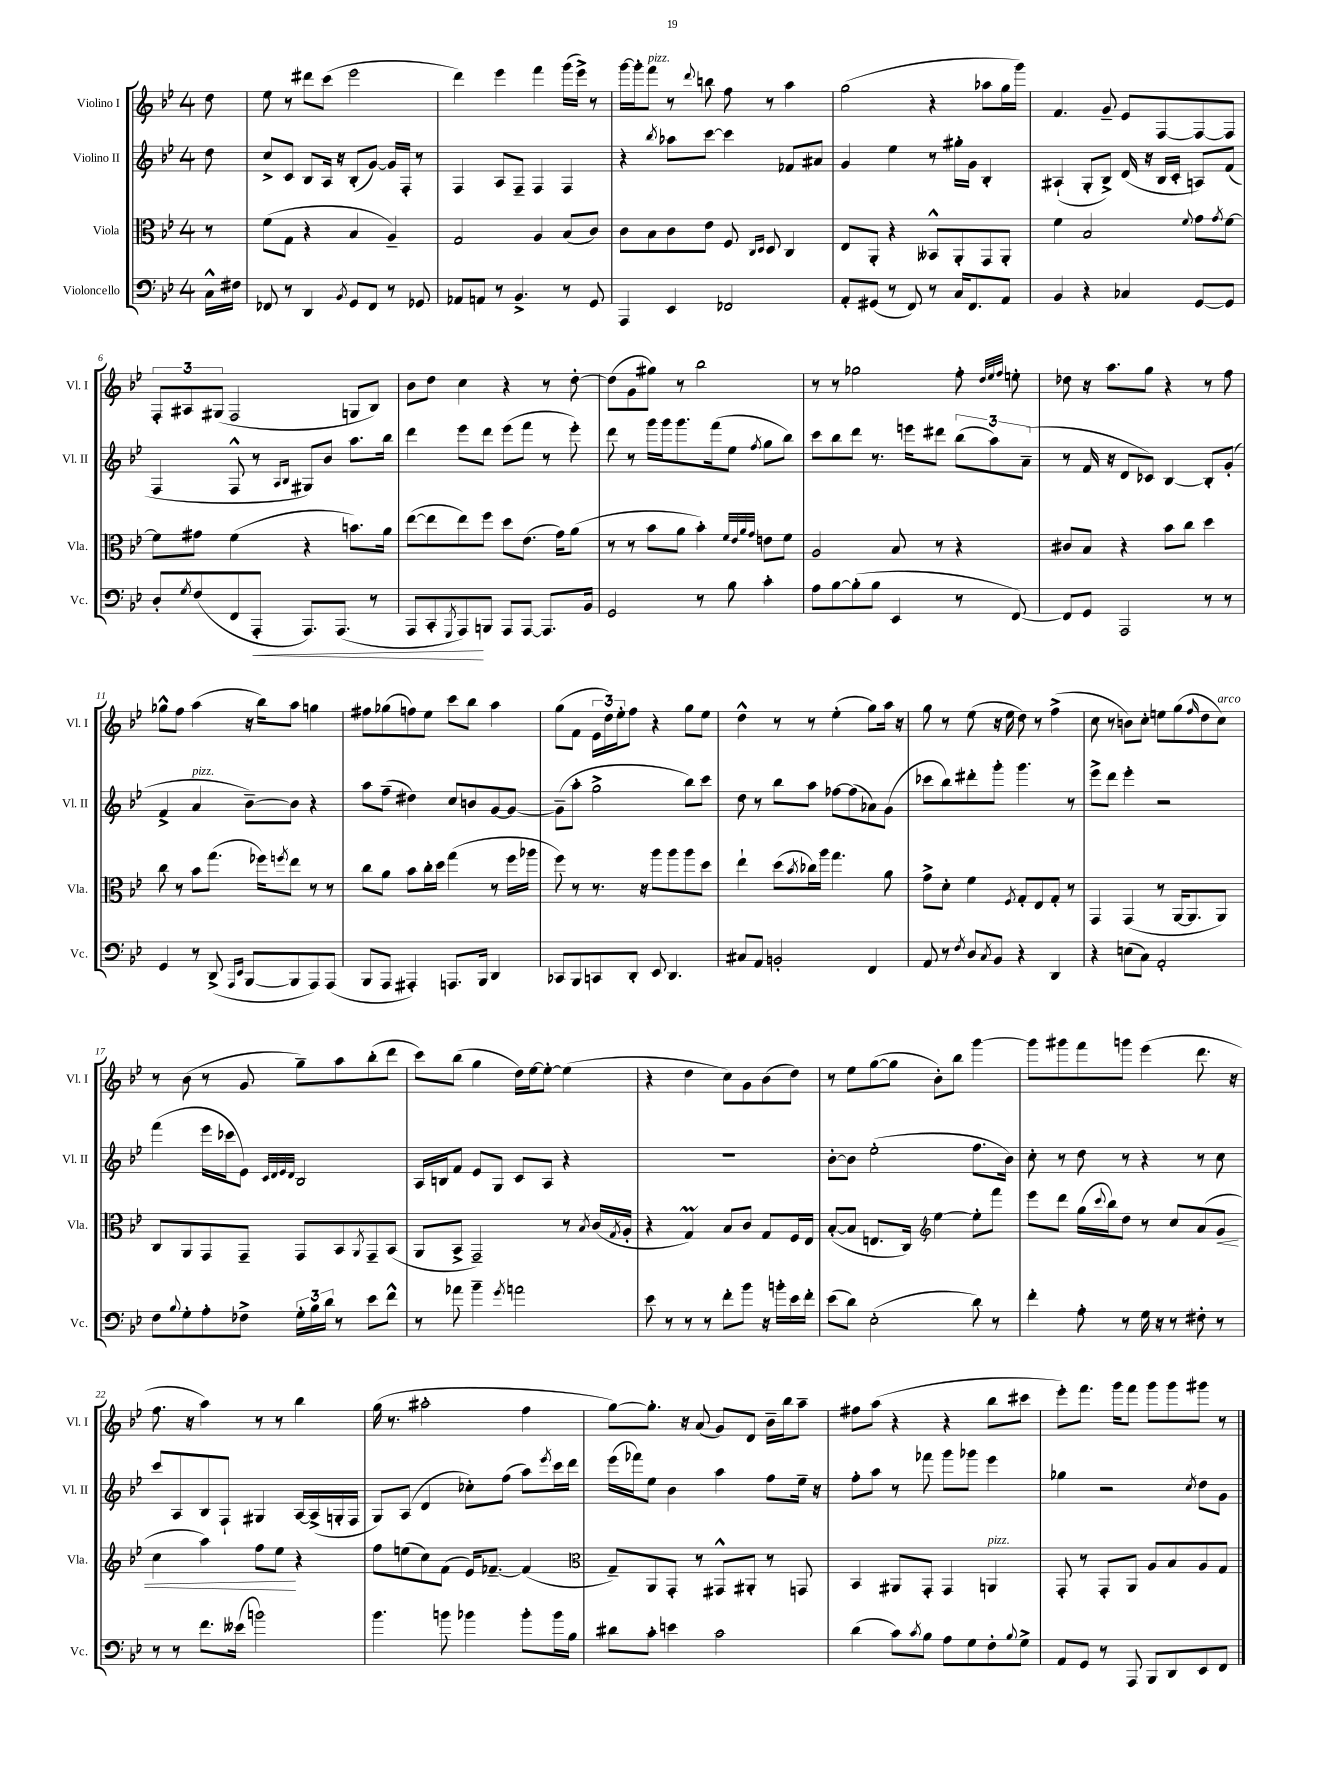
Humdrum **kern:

**kern	**dynam	**kern	**dynam	**kern	**kern
*part4	*part4	*part3	*part3	*part2	*part1
*staff4	*staff4	*staff3	*staff3	*staff2	*staff1
*I"Violoncello	*	*I"Viola	*	*I"Violino II	*I"Violino I
*I'Vc.	*	*I'Vla.	*	*I'Vl. II	*I'Vl. I
*clefF4	*	*clefC3	*	*clefG2	*clefG2
*k[b-e-]	*	*k[b-e-]	*	*k[b-e-]	*k[b-e-]
*M4/4	*	*M4/4	*	*M4/4	*M4/4
=	=	=	=	=	=
16C^^\LL	.	8r	.	8dd\	8dd\
16F#X\JJ	.	.	.	.	.
=1	=1	=1	=1	=1	=1
8FF-X/	.	(8f\L	.	8cc^/L	8ee-\
8r	.	8G\J	.	8c/J	8r
4DD/	.	4r	.	8B-/L	8ddd#X\L
.	.	.	.	16A/Jk	(8ccc\J
.	.	.	.	16r	.
8qBB-/	.	.	.	.	.
8GG/L	.	4B-/	.	(8B-'/L	2eee-\
8FF-/J	.	.	.	[8g/J)	.
8r	.	4A~/)	.	16g/LL]	.
.	.	.	.	16F'/JJ	.
8GG-X/	.	.	.	8r	.
=2	=2	=2	=2	=2	=2
8AA-X/L	.	2G/	.	4F/	4ddd\)
8AAn/J	.	.	.	.	.
8r	.	.	.	8A/L	4eee-\
4.BB-^/	.	.	.	8F~/J	.
.	.	4A/	.	4F/	4fff\
8r	.	(8B-/L	.	4F/	(16ggg\LL
.	.	.	.	.	16eee-^\JJ)
8GG/	.	8c/J)	.	.	8r
=3	=3	=3	=3	=3	=3
4AAA/	.	8c\L	.	4r	[16ggg\LL
.	.	.	.	.	16ggg'\J]
!	!	!	!	!	!LO:TX:a:i:t=pizz.
.	.	8B-\	.	.	8fff\J
.	.	.	.	8qbb-/	.
4EE-/	.	8c\	.	8aa-X\L	8r
.	.	.	.	.	8qqddd/
.	.	8e-\J	.	[8ccc\J	8bbn\
2FF-X/	.	8F/	.	4ccc\]	8ff\
.	.	16qqC/LL	.	.	.
.	.	16qqD/JJ	.	.	.
.	.	8D/	.	.	8r
.	.	4C/	.	8f-X/L	4aa\
.	.	.	.	8a#X/J	.
=4	=4	=4	=4	=4	=4
8AA'/L	.	8E-/L	.	4g/	(2gg\
(8GG#X/J	.	8AA'/J	.	.	.
8r	.	4r	.	4ee-\	.
8FF/)	.	.	.	.	.
8r	.	8BB--X^^/L	.	8r	4r
16C/KL	.	8AA'/	.	16gg#X'\LL	.
8.FF/	.	.	.	16g\JJ	.
.	.	8GG/	.	4B-'/	8aa-X\L
8AA/J	.	8AA'/J	.	.	16gg\L
.	.	.	.	.	16ggg\JJ)
=5	=5	=5	=5	=5	=5
4BB-/	.	4f\	.	(4A#X`/	4.f/
4r	.	2B-/	.	8G'/L	.
.	.	.	.	8B-^/J)	8g~/
4C-X/	.	.	.	(16d/	8e-/L
.	.	.	.	16r	.
.	.	.	.	16B-/LL	[8F/
.	.	.	.	16c'/JJ	.
.	.	8qqf/	.	.	.
[8GG/L	.	8g\L	.	8An/L)	8F/_
.	.	8qg/	.	.	.
8GG/J]	.	[8f\J	.	(8f/J	8F/J]
!!LO:LB:g=z
=6	=6	=6	=6	=6	=6
8D'/L	.	8f\L]	.	4F/	12F'/L
.	.	.	.	.	12A#X/
8qG/	.	.	.	.	.
(8F/	.	8g#X\J	.	.	.
.	.	.	.	.	(12G#X/J
8FF/	.	(4f\	.	8F^^/	2F/
!	!LO:HP:b	!	!	!	!
8AAA'/J	<	.	.	8r	.
.	.	.	.	16qqA/LL	.
.	.	.	.	16qqB-/JJ	.
8.AAA/L)	.	4r	.	8G#X/L)	.
.	.	.	.	8b-/J	.
(8.AAA/J	.	.	.	.	.
.	.	8.bn\L)	.	8.aa\L	8Gn/L
8r	.	.	.	.	8B-/J)
.	.	16a\Jk	.	16bb-\Jk	.
=7	=7	=7	=7	=7	=7
8AAA/L	.	([8ee-\L	.	4ddd\	8b-\L
8CC'/	.	8ee-\]	.	.	8dd\J
8qGGG/	.	.	.	.	.
8AAA/)	.	8ee-\)	.	8eee-\L	4cc\
8BBBn/J	[	8ff\J	.	8ddd\J	.
8AAA/L	.	8dd\L	.	(8eee-\L	4r
[8AAA/J	.	(8.e-\J	.	8fff\J	.
8.AAA/L]	.	.	.	8r	8r
.	.	16g\KL)	.	.	.
.	.	(8a\J	.	8eee-'\)	[8dd'\
16BB-/Jk	.	.	.	.	.
=8	=8	=8	=8	=8	=8
2GG/	.	8r	.	8ddd\	(8dd\L]
.	.	8r	.	8r	8g\
.	.	8b-\L	.	16ggg\LL	8gg#X\J)
.	.	.	.	16ggg\J	.
.	.	8a\J	.	8.ggg\	8r
8r	.	4b-'\)	.	.	2bb-\
.	.	.	.	(16fff\k	.
8B-\	.	.	.	8ee-\J	.
.	.	32qqf/LLL	.	.	.
.	.	32qqe-/	.	.	.
.	.	32qqa/	.	.	.
.	.	32qqg/JJJ	.	8qff/	.
4c'\	.	8en\L	.	8gg\L	.
.	.	8f\J	.	8bb-\J)	.
=9	=9	=9	=9	=9	=9
8A\L	.	2A/	.	8ccc\L	8r
[8B-\	.	.	.	8bb-\	8r
(8B-'\]	.	.	.	8ddd\J	2gg-X\
8B-\J	.	.	.	8.r	.
4EE-/	.	8B-/	.	.	.
.	.	.	.	16eeen\KL	.
.	.	8r	.	8ddd#X\J	.
8r	.	4r	.	(12bb-\L	8ff'\
.	.	.	.	12aa\)	.
.	.	.	.	.	32qqdd/LLL
.	.	.	.	.	32qqee-/
.	.	.	.	.	32qqff/JJJ
[8FF/)	.	.	.	.	8een'\
.	.	.	.	(12a~\J	.
=10	=10	=10	=10	=10	=10
8FF/L]	.	8c#X/L	.	8r	8dd-X\
8GG/J	.	8B-/J	.	16f/	16r
.	.	.	.	16r	8.aa\L
2AAA/	.	4r	.	8d/L	.
.	.	.	.	8c-X/J)	8gg\J
.	.	8b-\L	.	[4B-/	4r
.	.	8cc\J	.	.	.
8r	.	4dd\	.	8B-'/L]	8r
8r	.	.	.	(8g'/J	8ff\
!!LO:LB:g=z
=11	=11	=11	=11	=11	=11
4GG/	.	8cc\	.	4f^/	8gg-X^^\L
.	.	8r	.	.	8ff\J
!	!	!	!	!LO:TX:a:i:t=pizz.	!
8r	.	8b-\L	.	4a/	(4aa\
(8DD^/	.	(8.gg\J	.	.	.
16qqAAA/LL	.	.	.	.	.
16qqEE-/JJ	.	.	.	.	.
[8BBB-/L	.	.	.	[8b-~\L)	16r
.	.	16ff-X\KL)	.	.	16bb-\KL)
.	.	8qffn/	.	.	.
8BBB-/]	.	8ee-\J	.	8b-\J]	8aa\J
8AAA/)	.	8r	.	4r	4ggn\
(8AAA/J	.	8r	.	.	.
=12	=12	=12	=12	=12	=12
8BBB-/L	.	8cc\L	.	8aa\L	8ff#X\L
8AAA/J	.	8a\J	.	(8ff~\J	(8gg-X\
4AAA#X'/)	.	8b-\L	.	4dd#X\)	8ffn\)
.	.	16cc'\L	.	.	8ee-\J
.	.	16dd\JJ	.	.	.
8.AAAn/L	.	(4gg\	.	8cc/L	8ccc\L
.	.	.	.	8bn/	8bb-\J
16BBB-/Jk	.	.	.	.	.
4DD/	.	8r	.	[8g/	4aa\
.	.	16ff\LL	.	8g/J_	.
.	.	16aa-X\JJ	.	.	.
=13	=13	=13	=13	=13	=13
8CC-X/L	.	8ff\)	.	(8g~\L]	(8gg\L
8BBB-/	.	8r	.	8aa'\J	8f\J
8CCn/	.	8.r	.	2gg^\	24e-\LL
.	.	.	.	.	24dd\)
.	.	.	.	.	24ee-'\J
8DD'/J	.	.	.	.	8ff\J
.	.	16r	.	.	.
8EE-/	.	8aa\L	.	.	4r
4.DD/	.	8aa\	.	.	.
.	.	8aa\	.	8bb-\L)	8gg\L
.	.	8dd\J	.	8ccc\J	8ee-\J
=14	=14	=14	=14	=14	=14
8C#X/L	.	4ee-`\	.	8dd\	4dd^^\
8AA/J	.	.	.	8r	.
2BBn'/	.	(8dd\L	.	8bb-\L	8r
.	.	8qb-/	.	.	.
.	.	16cc-X\L)	.	8aa\J	8r
.	.	16aa\JJ	.	.	.
.	.	4.gg\	.	[8ff-X\L	(4ee-'\
.	.	.	.	(8ff-\]	.
4FF/	.	.	.	8a-X\)	8gg\L)
.	.	8a\	.	(8g\J	16aa\Jk
.	.	.	.	.	16r
=15	=15	=15	=15	=15	=15
8AA/	.	8g^\L	.	8ccc-X\L	8gg\
8r	.	8d'\J	.	8bb-\)	8r
8qF/	.	.	.	.	.
8D/L	.	4f\	.	8ddd#X'\	(8ee-\
8qC/	.	.	.	.	.
8BB-/J	.	.	.	8ggg'\J	16r
.	.	.	.	.	16ee-\
.	.	8qF/	.	.	.
4r	.	8G'/L	.	4.ggg\	8dd\)
.	.	8E-/	.	.	8r
4DD/	.	8G'/J	.	.	(4ff^\
.	.	8r	.	8r	.
=16	=16	=16	=16	=16	=16
4r	.	4GG/	.	8eee-^\L	8cc\
.	.	.	.	8ddd\J	8r
(8En\L	.	(4GG/	.	4eee-'\	8bn\L)
8C\J)	.	.	.	.	8cc'\J
2AA'/	.	8r	.	2r	8een\L
.	.	[16AA/KL	.	.	(8gg\
.	.	8.AA/]	.	.	.
.	.	.	.	.	16qqff/
.	.	.	.	.	8dd\
!	!	!	!	!	!LO:TX:a:i:t=arco
.	.	8AA/J)	.	.	8cc\J)
!!LO:LB:g=z
=17	=17	=17	=17	=17	=17
8F\L	.	8C/L	.	(4fff\	8r
8qqB-/	.	.	.	.	.
8G'\	.	8AA/	.	.	(8b-\
8A'\	.	8GG/	.	16eee-\LL	8r
.	.	.	.	16ccc-X\J	.
8F-X^\J	.	8GG~/J	.	8e-\J)	8g/
.	.	.	.	32qqc/LLL	.
.	.	.	.	32qqd/	.
.	.	.	.	32qqe-/	.
.	.	.	.	32qqd/JJJ	.
24G'\LL	.	8GG/L	.	2B-/	8gg~\L)
24B-\	.	.	.	.	.
24d\JJ	.	.	.	.	.
8r	.	8BB-/	.	.	8aa\
.	.	8qAA/	.	.	.
8e-\L	.	8GG~/	.	.	(8bb-'\
8f^^\J	.	(8BB-/J	.	.	8ddd\J
=18	=18	=18	=18	=18	=18
8r	.	8AA/L	.	16A/LL	8ccc\L)
.	.	.	.	16Bn/J	.
8a-X\	.	8BB-^/J	.	8f/J	(8bb-\J
4b-~\	.	2GG~/)	.	8e-/L	4gg\
.	.	.	.	8G/J	.
8qg/	.	.	.	.	.
2an\	.	.	.	8c/L	16dd\LL)
.	.	.	.	.	[16ee-\J
.	.	.	.	8A/J	8ee-'\J_
.	.	8r	.	4r	(4ee-\]
.	.	8qB-/	.	.	.
.	.	(16c/LL	.	.	.
.	.	8qG/	.	.	.
.	.	16A'/JJ	.	.	.
=19	=19	=19	=19	=19	=19
8e-\	.	4r	.	1r	4r
8r	.	.	.	.	.
8r	.	4GM/)	.	.	4dd\
8r	.	.	.	.	.
8f'\L	.	8B-/L	.	.	8cc\L)
8b-\J	.	8c/J	.	.	8g\
16r	.	8G/L	.	.	(8b-\
16bn'\LL	.	.	.	.	.
16e-\	.	16F/L	.	.	8dd\J)
16f'\JJ	.	16E-/JJ	.	.	.
=20	=20	=20	=20	=20	=20
(8e-\L	.	([8B-'/L	.	[8b-'\L	8r
8d\J)	.	8B-/J]	.	8b-\J]	8ee-\L
(2E-'\	.	8.En/L	.	(2ee-'\	([8gg\
.	.	.	.	.	8gg\J]
.	.	16C/Jk)	.	.	.
*	*	*clefG2	*	*	*
.	.	[4ee-\	.	.	8b-'\L)
.	.	.	.	.	8bb-\J
8d\)	.	8ee-'\L]	.	8.ff\L	[4ggg\
8r	.	8fff\J	.	.	.
.	.	.	.	16b-\Jk)	.
=21	=21	=21	=21	=21	=21
4f'\	.	8eee-\L	.	8cc'\	8ggg\L]
.	.	8ddd\J	.	8r	8ggg#X\
8A'\	.	(16gg\LL	.	8dd\	8fff\
.	.	8qqccc/	.	.	.
.	.	16bb-\J)	.	.	.
8r	.	8dd\J	.	8r	8gggn\J
16G\	.	8r	.	4r	(4eee-\
16r	.	.	.	.	.
8r	.	8cc/L	.	.	.
8F#X'\	.	(8a/	.	8r	8.ddd\
!	!	!	!LO:HP:b	!	!
8r	.	8g/J	<	8cc\	.
.	.	.	.	.	16r
!!LO:LB:g=z
=22	=22	=22	=22	=22	=22
8r	.	4cc\	.	8ccc/L	8.ff\
8r	.	.	.	8A/	.
.	.	.	.	.	16r
8.f\L	.	4aa\)	.	8B-/	4aa\)
.	.	.	.	8F`/J	.
(16e--X\Jk	.	.	.	.	.
2bn\)	.	8ff\L	.	4G#X/	8r
.	.	8ee-\J	.	.	8r
.	.	4r	[	[16A/LL	4bb-\
.	.	.	.	(16A^/]	.
.	.	.	.	16Gn'/	.
.	.	.	.	16F/JJ	.
=23	=23	=23	=23	=23	=23
4.b-\	.	8ff\L	.	8G/L)	(16gg\
.	.	.	.	.	8.r
.	.	(8een\	.	(8A/J	.
.	.	8cc\)	.	4d/	2aa#X'\
8bn\	.	(8f\J	.	.	.
4b-X\	.	16e-/KL)	.	8cc-X'\L)	.
.	.	[8.f-X~/J	.	.	.
.	.	.	.	(8ff\J	.
8b-'\L	.	(4f-/]	.	8aa\L)	4ff\
.	.	.	.	8qeee-/	.
16b-\L	.	.	.	16ccc\L	.
16B-\JJ	.	.	.	16ddd\JJ	.
=24	=24	=24	=24	=24	=24
*	*	*clefC3	*	*	*
8d#X\L	.	8G~/L)	.	(16eee-\LL	[8gg\L)
.	.	.	.	16fff-X\J)	.
8c'\J	.	8AA/	.	8ee-\J	8.gg'\J]
4en\	.	8GG'/J	.	4b-\	.
.	.	.	.	.	16r
.	.	8r	.	.	(8a/
2c\	.	8GG#X^^/L	.	4aa\	8g/L)
.	.	8AA#X'/J	.	.	8d/J
.	.	8r	.	8ff\L	16b-~\LL
.	.	.	.	.	16bb-\J
.	.	8GGn/	.	16ee-~\Jk	8aa~\J
.	.	.	.	16r	.
=25	=25	=25	=25	=25	=25
(4d\	.	4BB-/	.	8ff'\L	8ff#X\L
.	.	.	.	8aa\J	(8aa\J
8c\L)	.	8AA#X/L	.	8r	4r
8qc/	.	.	.	.	.
8B-\J	.	8GG'/J	.	8fff-X\	.
8A\L	.	4GG/	.	8ggg\L	4r
8G\	.	.	.	8ggg-X\J	.
!	!	!LO:TX:a:i:t=pizz.	!	!	!
8F'\	.	4AAn/	.	4eee-\	8bb-\L
8qqB-/	.	.	.	.	.
8G^\J	.	.	.	.	8ccc#X\J
=26	=26	=26	=26	=26	=26
8AA/L	.	8GG'/	.	4gg-X\	8eee-'\L)
8GG/J	.	8r	.	.	8.fff\J
8r	.	8GG'/L	.	2r	.
.	.	.	.	.	16ggg\KL
8AAA/	.	8AA/J	.	.	8fff\J
8BBB-/L	.	8A/L	.	.	8ggg\L
8DD/	.	8B-/	.	.	8ggg\
.	.	.	.	8qcc/	.
8EE-/	.	8A/	.	8dd\L	8ggg#X\J
8FF/J	.	8G/J	.	8g\J	8r
==	==	==	==	==	==
*-	*-	*-	*-	*-	*-
